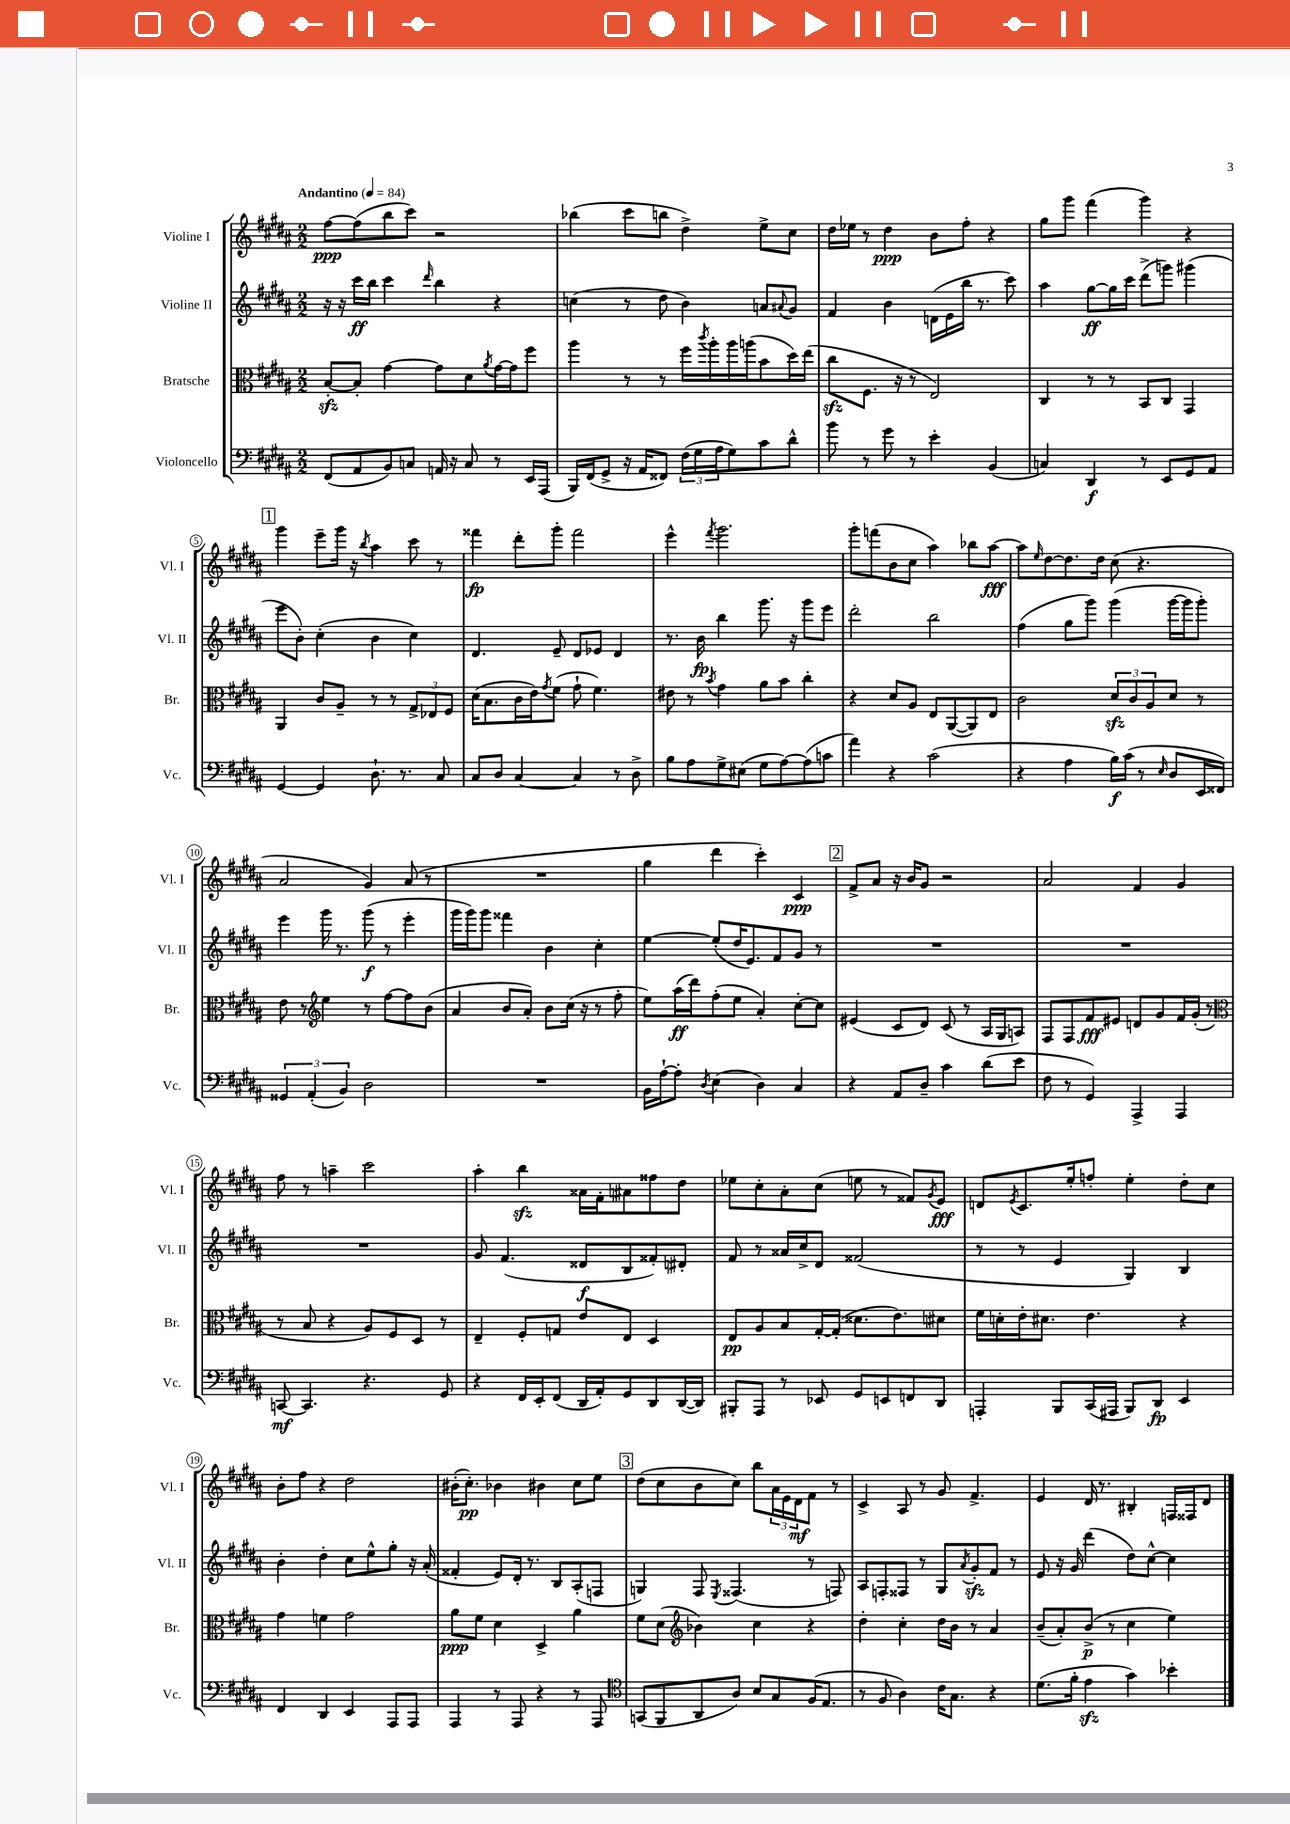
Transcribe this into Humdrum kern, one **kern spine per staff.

**kern	**dynam	**kern	**dynam	**kern	**dynam	**kern	**dynam
*part4	*part4	*part3	*part3	*part2	*part2	*part1	*part1
*staff4	*staff4	*staff3	*staff3	*staff2	*staff2	*staff1	*staff1
*I"Violoncello	*	*I"Bratsche	*	*I"Violine II	*	*I"Violine I	*
*I'Vc.	*	*I'Br.	*	*I'Vl. II	*	*I'Vl. I	*
*clefF4	*	*clefC3	*	*clefG2	*	*clefG2	*
*k[f#c#g#d#a#]	*	*k[f#c#g#d#a#]	*	*k[f#c#g#d#a#]	*	*k[f#c#g#d#a#]	*
*M2/2	*	*M2/2	*	*M2/2	*	*M2/2	*
*MM84	*	*MM84	*	*MM84	*	*MM84	*
=1	=1	=1	=1	=1	=1	=1	=1
!	!	!	!	!	!	!LO:TX:a:B:t=Andantino	!
(8FF#/L	.	[8Bzz'/L	.	16r	.	[8ff#\L	ppp
.	.	.	.	16r	.	.	.
8AA#/	.	8B'/J]	.	16ccc#\LL	ff	(8ff#\]	.
.	.	.	.	16bb\JJ	.	.	.
8BB/)	.	[4g#\	.	4ccc#\	.	8bb\	.
8Cn/J	.	.	.	.	.	8ccc#\J)	.
.	.	.	.	16qqddd#/	.	.	.
16AAn/	.	8g#\L]	.	4bb\	.	2r	.
16r	.	.	.	.	.	.	.
8C/	.	8d#\	.	.	.	.	.
.	.	8qa#/	.	.	.	.	.
8r	.	[16g#\L	.	4r	.	.	.
.	.	16g#\J]	.	.	.	.	.
16EE/LL	.	8ff#\J	.	.	.	.	.
(16AAA#/JJ	.	.	.	.	.	.	.
=2	=2	=2	=2	=2	=2	=2	=2
16BBB/LL)	.	4aa#\	.	(4ccn\	.	(4bb-X\	.
(16FF#/J	.	.	.	.	.	.	.
8GG#^/J	.	.	.	.	.	.	.
16r	.	8r	.	8r	.	8ccc#\L	.
16AA#/KL	.	.	.	.	.	.	.
8FF##X/J)	.	8r	.	8dd#\	.	8bbn\J	.
(24F#\LL	.	16ff#\LL	.	4b\)	.	4dd#^\)	.
24G#\	.	.	.	.	.	.	.
.	.	8qccc#/	.	.	.	.	.
.	.	16aa#'\	.	.	.	.	.
24A#\J	.	.	.	.	.	.	.
8G#\)	.	16aa#\	.	.	.	.	.
.	.	(16aan\J	.	.	.	.	.
8c#\	.	8b\	.	8an/L	.	8ee^\L	.
.	.	.	.	8qqa#X/	.	.	.
8d#^^\J	.	16dd#\L)	.	8g#/J	.	8cc#\J	.
.	.	(16ee\JJ	.	.	.	.	.
=3	=3	=3	=3	=3	=3	=3	=3
8b\	.	8cc#zz\L	.	4f#/	.	16dd#\LL	.
.	.	.	.	.	.	16ee-X\JJ	.
8r	.	8.F#\J	.	.	.	8r	.
8g#\	.	.	.	4b\	.	4dd#\	ppp
.	.	16r	.	.	.	.	.
8r	.	8r	.	.	.	.	.
4e'\	.	2E/)	.	(16dn\LL	.	8b\L	.
.	.	.	.	16e\	.	.	.
.	.	.	.	16bb\JJ	.	8ff#'\J	.
.	.	.	.	8.r	.	.	.
(4BB/	.	.	.	.	.	4r	.
.	.	.	.	8ccc#\)	.	.	.
=4	=4	=4	=4	=4	=4	=4	=4
4Cn/)	.	4C#/	.	4aa#\	.	8gg#\L	.
.	.	.	.	.	.	8ggg#\J	.
4DD#/	f	8r	.	[8gg#\L	ff	(4fff#\	.
.	.	8r	.	16gg#\L]	.	.	.
.	.	.	.	16ccc#\JJ	.	.	.
8r	.	8BB/L	.	(8ddd#^\L	.	4ggg#\)	.
8EE/L	.	8C#/J	.	8gggn\J)	.	.	.
8GG#/	.	4GG#/	.	(4ggg#X\	.	4r	.
8AA#/J	.	.	.	.	.	.	.
!!LO:LB:g=z
!!LO:REH:place=s1:t=1
=5	=5	=5	=5	=5	=5	=5	=5
[4GG#/	.	4AA#/	.	8eee\L	.	4ggg#\	.
.	.	.	.	8b'\J)	.	.	.
4GG#/]	.	8c#/L	.	(4cc#'\	.	8eee~\L	.
.	.	8A#~/J	.	.	.	16ggg#\Jk	.
.	.	.	.	.	.	16r	.
.	.	.	.	.	.	8qbb/	.
8.D#`\	.	8r	.	4b\	.	4aa#\	.
.	.	8r	.	.	.	.	.
8.r	.	.	.	.	.	.	.
.	.	12G#^/L	.	4cc#\)	.	8ccc#\	.
.	.	12E-X/	.	.	.	.	.
8C#/	.	.	.	.	.	8r	.
.	.	12F#/J	.	.	.	.	.
=6	=6	=6	=6	=6	=6	=6	=6
8C#/L	.	(16d#\KL	.	4.d#/	.	4fff##X\	fp
.	.	8.B\	.	.	.	.	.
8D#/J	.	.	.	.	.	.	.
[4C#/	.	16c#\L	.	.	.	8ddd#'\L	.
.	.	16e\J)	.	.	.	.	.
.	.	8qg#/	.	.	.	.	.
.	.	(8f#\J	.	8e~/	.	8ggg#'\J	.
4C#/]	.	8g#`\	.	8d#/L	.	2fff##\	.
.	.	4.f#\)	.	8e-X/J	.	.	.
8r	.	.	.	4d#/	.	.	.
8D#^\	.	.	.	.	.	.	.
=7	=7	=7	=7	=7	=7	=7	=7
8B\L	.	8e#X\	.	8.r	.	4eee^^\	.
8A#\	.	8r	.	.	.	.	.
.	.	.	.	16b\	fp	.	.
.	.	8qb/	.	.	.	8qfff#/	.
8G#^\	.	4g#\	.	4bb\	.	2.ggg#\	.
(8E#X\J	.	.	.	.	.	.	.
8G#\L	.	8a#\L	.	8.ggg#\	.	.	.
[8A#\)	.	8b\J	.	.	.	.	.
.	.	.	.	16r	.	.	.
(8A#\]	.	4cc#'\	.	8ggg#\L	.	.	.
8cn\J	.	.	.	8eee\J	.	.	.
=8	=8	=8	=8	=8	=8	=8	=8
4a#\)	.	4r	.	2ddd#'\	.	8ggg#'\L	.
.	.	.	.	.	.	(8fffn\	.
4r	.	8d#/L	.	.	.	8b\	.
.	.	8A#/J	.	.	.	8cc#\J	.
(2c#\	.	8E/L	.	2bb\	.	4aa#\)	.
.	.	([8AA#/	.	.	.	.	.
.	.	8AA#/])	.	.	.	8bb-X\L	.
.	.	8E/J	.	.	.	[8aa#\J	fff
=9	=9	=9	=9	=9	=9	=9	=9
4r	.	2c#\	.	(4ff#\	.	8aa#\L]	.
.	.	.	.	.	.	16qqee/	.
.	.	.	.	.	.	[8dd#\	.
4A#\	.	.	.	8gg#\L	.	8.dd#\]	.
.	.	.	.	8ggg#\J)	.	.	.
.	.	.	.	.	.	16dd#\Jk	.
16B\LL)	f	12d#zz/L	.	(4ggg#\	.	(8cc#\	.
(16c#\JJ	.	.	.	.	.	.	.
.	.	12c#/	.	.	.	.	.
8r	.	.	.	.	.	4.r	.
.	.	12A#/	.	.	.	.	.
16qqE/	.	.	.	.	.	.	.
8D#/L	.	8d#/J	.	[16ggg#\LL	.	.	.
.	.	.	.	16ggg#\J]	.	.	.
16EE/L	.	8r	.	8ggg#'\J)	.	.	.
16FF##X/JJ)	.	.	.	.	.	.	.
!!LO:LB:g=z
=10	=10	=10	=10	=10	=10	=10	=10
6GG##X/	.	8e\	.	4eee\	.	2a#/	.
.	.	8r	.	.	.	.	.
(6AA#'/	.	.	.	.	.	.	.
*	*	*clefG2	*	*	*	*	*
.	.	4ee\	.	16ggg#\	.	.	.
.	.	.	.	8.r	.	.	.
6BB/)	.	.	.	.	.	.	.
2D#\	.	8r	.	(8ggg#\	f	4g#/)	.
.	.	[8ff#\L	.	8r	.	.	.
.	.	8ff#\]	.	4eee'\	.	(8a#/	.
.	.	(8b\J	.	.	.	8r	.
=11	=11	=11	=11	=11	=11	=11	=11
1r	.	4a#/	.	16ggg#\LL	.	1r	.
.	.	.	.	16ggg#\J)	.	.	.
.	.	.	.	8ggg#\J	.	.	.
.	.	8b/L	.	4fff##X\	.	.	.
.	.	8a#'/J)	.	.	.	.	.
.	.	8b\L	.	4b\	.	.	.
.	.	(16cc#\Jk	.	.	.	.	.
.	.	16r	.	.	.	.	.
.	.	8r	.	4cc#'\	.	.	.
.	.	8ff#'\	.	.	.	.	.
=12	=12	=12	=12	=12	=12	=12	=12
16BB\LL	.	8ee\L)	.	[4ee\	.	4gg#\	.
[16A#`\J	.	.	.	.	.	.	.
8A#'\J]	.	(16aa#\L	ff	.	.	.	.
.	.	16ddd#\J)	.	.	.	.	.
8qD#/	.	.	.	.	.	.	.
(4E\	.	(8ff#'\	.	(8ee'/L]	.	4ddd#\	.
.	.	8ee\J	.	16dd#/K	.	.	.
.	.	.	.	8.e/)	.	.	.
4D#\)	.	4a#'/)	.	.	.	4ccc#'\)	.
.	.	.	.	8f#/	.	.	.
4C#/	.	[8cc#'\L	.	8g#/J	.	4c#/	ppp
.	.	8cc#\J]	.	8r	.	.	.
!!LO:REH:place=s1:t=2
=13	=13	=13	=13	=13	=13	=13	=13
4r	.	(4e#X/	.	1r	.	8f#^/L	.
.	.	.	.	.	.	8a#/J	.
8AA#/L	.	8c#/L	.	.	.	16r	.
.	.	.	.	.	.	16b/KL	.
8D#~/J	.	8d#/J)	.	.	.	8g#/J	.
4c#\	.	(8c#/	.	.	.	2r	.
.	.	8r	.	.	.	.	.
(8d#\L	.	16A#/LL	.	.	.	.	.
.	.	16G#/J	.	.	.	.	.
8e\J	.	8An/J)	.	.	.	.	.
=14	=14	=14	=14	=14	=14	=14	=14
8F#\	.	8F#/L	.	1r	.	2a#/	.
8r	.	8F#/	.	.	.	.	.
4GG#/)	.	8f#/	fff	.	.	.	.
.	.	8e#X/J	.	.	.	.	.
4AAA#^/	.	8dn/L	.	.	.	4f#/	.
.	.	8g#/	.	.	.	.	.
4AAA#/	.	16f#/L	.	.	.	4g#/	.
.	.	(16g#'/JJ	.	.	.	.	.
.	.	8r	.	.	.	.	.
!!LO:LB:g=z
=15	=15	=15	=15	=15	=15	=15	=15
*	*	*clefC3	*	*	*	*	*
[8CCn/	mf	8r	.	1r	.	8ff#\	.
4.CC/]	.	8B/	.	.	.	8r	.
.	.	4r	.	.	.	4aan~\	.
4.r	.	8A#/L)	.	.	.	2ccc#\	.
.	.	8F#/	.	.	.	.	.
.	.	8D#/J	.	.	.	.	.
8GG#/	.	8r	.	.	.	.	.
=16	=16	=16	=16	=16	=16	=16	=16
4r	.	4E~/	.	8g#/	.	4aa#'\	.
.	.	.	.	(4.f#/	.	.	.
16FF#/LL	.	8F#'/L	.	.	.	4bbzz\	.
16EE'/J	.	.	.	.	.	.	.
(8FF#/J	.	8Gn/J	.	.	.	.	.
16DD#/LL	.	8e/L	.	8d##X/L	f	16a##X\LL	.
16AA#'/J)	.	.	.	.	.	16f#'\J	.
8GG#/	.	8E/J	.	8B/	.	8a#X\	.
8DD#/	.	4D#/	.	8f##X'/)	.	8ff##X\	.
([16DD#/L	.	.	.	8d#X'/J	.	8dd#\J	.
16DD#/JJ])	.	.	.	.	.	.	.
=17	=17	=17	=17	=17	=17	=17	=17
8BBB#X'/L	.	8E/L	pp	8f#/	.	8ee-X\L	.
8AAA#/J	.	8A#/	.	8r	.	8cc#'\	.
8r	.	8B/	.	16a##X/LL	.	8a#'\	.
.	.	.	.	16cc#^/J	.	.	.
8EE-X/	.	[16G#'/L	.	8d#/J	.	(8cc#\J	.
.	.	(16G#'/JJ]	.	.	.	.	.
8GG#/L	.	8.d##X\L	.	(2f##X/	.	8een\	.
8EEn/	.	.	.	.	.	8r	.
.	.	8.e\)	.	.	.	.	.
8FFn/	.	.	.	.	.	8f##X/L)	.
.	.	.	.	.	.	8qg#/	.
8DD#/J	.	8d#X\J	.	.	.	8e/J	fff
=18	=18	=18	=18	=18	=18	=18	=18
4AAAn'/	.	16f#\LL	.	8r	.	8dn/L	.
.	.	16dn'\	.	.	.	.	.
.	.	.	.	.	.	8qe/	.
.	.	16e'\J	.	8r	.	8.c#/	.
.	.	8.d#X\J	.	.	.	.	.
8BBB/L	.	.	.	4e/	.	.	.
.	.	.	.	.	.	16ee'/k	.
(16CC#/L	.	4.e\	.	.	.	8ffn'/J	.
16AAA#X/JJ	.	.	.	.	.	.	.
8BBB/L)	.	.	.	4G#/)	.	4ee'\	.
8DD#/J	fp	.	.	.	.	.	.
4EE/	.	4r	.	4B/	.	8dd#'\L	.
.	.	.	.	.	.	8cc#\J	.
!!LO:LB:g=z
=19	=19	=19	=19	=19	=19	=19	=19
4FF#/	.	4g#\	.	4b'\	.	8b'\L	.
.	.	.	.	.	.	8ff#\J	.
4DD#/	.	4fn\	.	4dd#'\	.	4r	.
4EE/	.	2g#\	.	8cc#\L	.	2dd#\	.
.	.	.	.	8ee^^\	.	.	.
8AAA#/L	.	.	.	8gg#'\J	.	.	.
8AAA#/J	.	.	.	16r	.	.	.
.	.	.	.	(16a#'/	.	.	.
=20	=20	=20	=20	=20	=20	=20	=20
4AAA#/	.	8a#\L	ppp	4f##X'/	.	(16b#X'\KL	.
.	.	.	.	.	.	8.cc#'\J)	pp
.	.	8f#\J	.	.	.	.	.
8r	.	4d#\	.	8e/L)	.	4b-X\	.
8AAA#/	.	.	.	16d#'/Jk	.	.	.
.	.	.	.	8.r	.	.	.
4r	.	4D#^/	.	.	.	4b#X\	.
.	.	.	.	8B/L	.	.	.
8r	.	4a#\	.	(8A#'/	.	8cc#\L	.
8AAA#/	.	.	.	8Fn/J	.	8ee\J	.
!!LO:REH:place=s1:t=3
=21	=21	=21	=21	=21	=21	=21	=21
*clefC4	*	*	*	*	*	*	*
(8GGn/L	.	8f#\L	.	4Gn/)	.	(8dd#\L	.
8FF#/	.	(8d#\J	.	.	.	8cc#\	.
*	*	*clefG2	*	*	*	*	*
8AA#/	.	4b-X\)	.	8F#/	.	8b\	.
.	.	.	.	8qE/	.	.	.
8A#/J)	.	.	.	(4.F##X/	.	8cc#\J)	.
8B/L	.	4cc#\	.	.	.	8bb\L	.
8G#/	.	.	.	.	.	24a#\L	.
.	.	.	.	.	.	24e\	.
.	.	.	.	.	.	24d#\J	mf
(16F#/K	.	4r	.	8r	.	8f#\J	.
8.E/J	.	.	.	.	.	.	.
.	.	.	.	8Fn/)	.	8r	.
=22	=22	=22	=22	=22	=22	=22	=22
8r	.	4dd#'\	.	8A#/L	.	4c#^/	.
8F#/	.	.	.	8Fn'/	.	.	.
4A#\)	.	4cc#'\	.	8F##X/J	.	8A#/	.
.	.	.	.	8r	.	8r	.
16c#\KL	.	16dd#\LL	.	8G#/L	.	8g#/	.
8.G#\J	.	16b\JJ	.	.	.	.	.
.	.	.	.	8qa#/	.	.	.
.	.	8r	.	8g#zz'/	.	4.f#^/	.
4r	.	4a#/	.	8f#/J	.	.	.
.	.	.	.	8r	.	.	.
=23	=23	=23	=23	=23	=23	=23	=23
(8.d#\L	.	(8b~/L	.	8e/	.	4e/	.
.	.	8a#'/)	.	16r	.	.	.
16f#'\Jk	.	.	.	16g#/	.	.	.
4ezz\	.	(8b^/J	p	(4ddd#\	.	16d#/	.
.	.	.	.	.	.	8.r	.
.	.	8r	.	.	.	.	.
4g#\)	.	4cc#\	.	8dd#\L)	.	4B#X'/	.
.	.	.	.	[8cc#^^\J	.	.	.
4b-X'\	.	4ee\)	.	4cc#\]	.	16Fn/LL	.
.	.	.	.	.	.	16F##X/J	.
.	.	.	.	.	.	8d#/J	.
==	==	==	==	==	==	==	==
*-	*-	*-	*-	*-	*-	*-	*-
